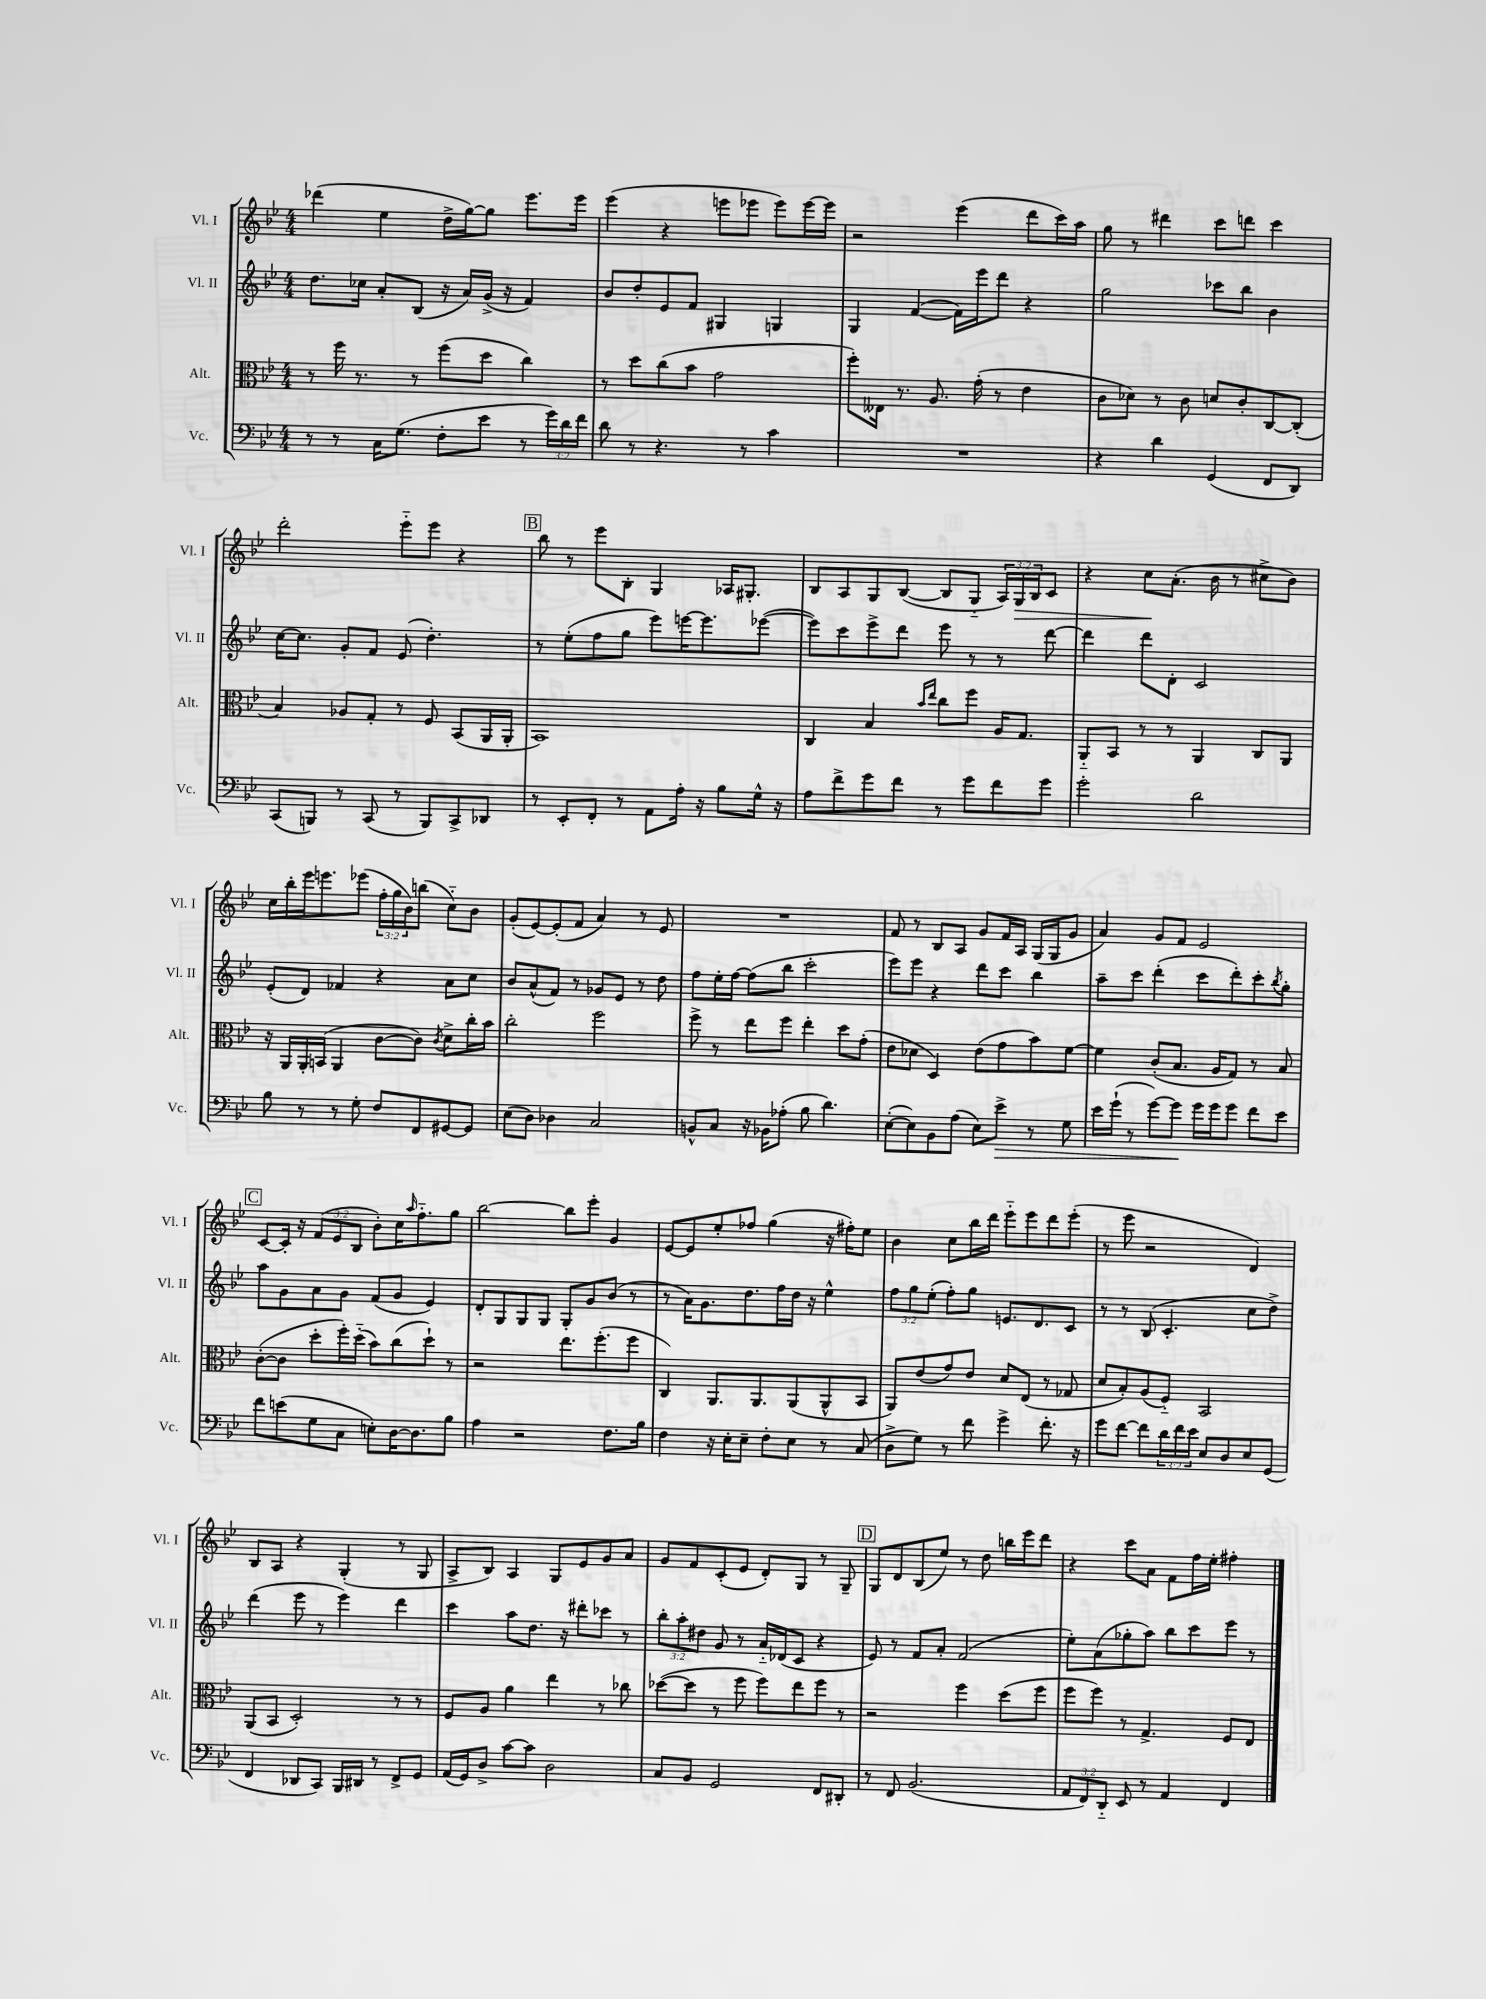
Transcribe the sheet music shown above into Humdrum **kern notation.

**kern	**kern	**kern	**kern
*staff4	*staff3	*staff2	*staff1
*clefF4	*clefC3	*clefG2	*clefG2
*k[b-e-]	*k[b-e-]	*k[b-e-]	*k[b-e-]
*M4/4	*M4/4	*M4/4	*M4/4
8r	8r	8.dd\L	(4ddd-\
8r	16ff\	.	.
.	8.r	16cc-\Jk	.
16C\LK	.	8a'/L	4ee-\
(8.G\J	.	.	.
.	8r	(8B-/J	.
8F'\L	(8ff\L	16r	16dd^\LL
.	.	16a/LL)	[16gg\J)
8e-\J	8dd\J	(16g^/JJ	8gg\]J
.	.	16r	.
8r	4cc\)	4f/)	8.eee-\L
24g\LL)	.	.	.
24d\	.	.	.
.	.	.	16eee-\Jk
24f\JJ	.	.	.
=	=	=	=
8d\	8r	8b-/L	(4eee-\
8r	8dd\L	8dd'/	.
4.r	(8cc\	8e-/	4r
.	8b-\J	8f/J	.
.	2g\	4G#/	8eee\L
8r	.	.	8eee-\J
4c\	.	4G/	8eee-\L)
.	.	.	[16eee-\L
.	.	.	16eee-\]JJ
=	=	=	=
1r	8ff'\L)	4G/	2r
.	16E--\Jk	.	.
.	8.r	.	.
.	.	([4f/	.
.	8.A/	.	.
.	.	16f\]LL)	(4eee-\
.	(16g'\	16eee-\J	.
.	8r	8ddd\J	.
.	4e-\	4r	8ddd\L
.	.	.	16ccc\L)
.	.	.	16aa\JJ
=	=	=	=
4r	8c\L	2gg\	8gg\
.	8d-\J)	.	8r
4d\	8r	.	4ddd#\
.	8c\	.	.
(4GG/	8d/L	8ccc-\L	8ccc\L
.	8c'/	8bb-\J	8ddd\J
8FF/L	[8C/	4b-\	4ccc\
8DD/J)	(8C'/]J	.	.
=	=	=	=
(8CC/L	4B-/)	[16cc\LK	2ddd'\
.	.	8.cc\]J	.
8BBB/J)	.	.	.
8r	8A-/L	8g'/L	.
(8CC/	8G'/J	8f/J	.
8r	8r	(8e-/	8eee-'~\L
8BBB/L)	8F/	4.dd'\)	8eee-\J
8CC^/	(8BB-/L	.	4r
8DD-/J	16AA/L	.	.
.	16AA'/JJ	.	.
=	=	=	=
8r	1BB-)	8r	8bb-\
8EE-'/L	.	(8ee-'\L	8r
8FF'/J	.	8ff\	8eee-\L
8r	.	8gg\J	8B-'\J
8AA\L	.	8eee-\L)	4G/
16A'\Jk	.	[16eee\K	.
16r	.	8.eee\]	.
8B-\L	.	.	16A-/LK
.	.	.	8.G#'/J
16G^^\Jk	.	([8eee-\J	.
16r	.	.	.
=	=	=	=
8A\L	4C/	8eee-\]L)	8B-/L
8f^\	.	8ccc\	8A/
8g\	4B-/	8eee-^\	8G/
8f\J	.	8ddd\J	([8B-/J
.	16qqb-/LL	.	.
.	16qqee-/JJ	.	.
8r	8cc\L	8eee-\	8B-/]L
8g\L	8ff\J	8r	8G'~/J
8f\	16A/LK	8r	24A/LL)
.	.	.	24G/
.	8.G/J	.	.
.	.	.	24B-/J
8g\J	.	[8ddd\	8c/J
=	=	=	=
2g'\	8AA'~/L	4ddd\]	4r
.	8BB-/J	.	.
.	8r	8ddd\L	8cc\L
.	8r	8d'\J	(8.a'\J
2d\	4AA/	2c/	.
.	.	.	16b-\
.	.	.	8r
.	8C/L	.	8cc#^\L
.	8AA/J	.	8b-\J)
=	=	=	=
8B-\	16r	(8e-'/L	16cc\LL
.	16AA/LL	.	16bb-'\
8r	16AA'/	8d/J)	16eee-\J
.	(16BB/JJ	.	8.eee\
8r	4AA/	4f-/	.
8G'\	.	.	(8eee-\J
8F/L	[8c\L	4r	24ff'\LL
.	.	.	24gg\
.	.	.	24b-\J)
8FF/	8c\]J)	.	(8bb\J
.	8qc/	.	.
[8GG#/	8d^\L	8a\L	8cc'~\L)
8GG#/]J	16cc'\L	8cc\J	8b-\J
.	16b-\JJ	.	.
=	=	=	=
(8E-\L	2cc'\	8b-/L	(8g'/L
8D\J)	.	(8a^^/	[8e-/)
4D-\	.	8f/J)	(8e-'/]
.	.	8r	8f/J
2C/	2ff\	8g-/L	4a/)
.	.	8e-/J	.
.	.	8r	8r
.	.	8dd\	8e-/
=	=	=	=
8BB^^/L	8ff^\	8ff\L	1r
8C/J	8r	16ee-'\L	.
.	.	[16ff\JJ	.
16r	8ee-\L	(8ff\]L	.
16BB-\LK	.	.	.
(8A-'\J	8ff\J	8bb-\J	.
8B-\	4ee-'\	2ccc'\	.
4.d\)	.	.	.
.	8dd\L	.	.
.	(8g'\J	.	.
=	=	=	=
([8E-'\L	8e-\L	8eee-\L)	8f/
8E-\])	8d-\J	8eee-\J	8r
8BB-\	4D/)	4r	8B-/L
(8A\J	.	.	8A/J
8E-\L)	(8e-\L	8ddd\L	8g/L
8e-^\J	8g\	8ccc\J	16f/L
.	.	.	16A/JJ
8r	8b-\)	4bb-\	(16G/LL
.	.	.	16G/J
8G\	[8f\J	.	8g/J
=	=	=	=
16e-\LL	4f\]	8aa~\L	4a/)
(16g`\JJ	.	.	.
8r	.	8ccc\J	.
[8g\L)	(8c'/L	(4ddd'\	8g/L
8g\]J	8.B-/J	.	8f/J
16g\LL	.	8ccc\L	2e-/
16g\J	16A/LK	.	.
8g\J	8G/J)	8ddd'\)	.
8f\L	8r	8ccc'\	.
.	.	8qbb-/	.
8e-\J	8B-/	8gg'\J	.
=	=	=	=
8f\L	([8c'\L	8aa\L	[8c/L
(8e\	8c\]J	8g\	16c'/]Jk
.	.	.	16r
8G\	8dd'\L	8a\	(12f/L
.	.	.	12e-/
8C\J	16ff'\L)	8g\J	.
.	.	.	12B-/J
.	(16dd'~\JJ	.	.
8E'\L)	8b-\L)	(8f/L	8b-'\L)
[16D\K	(8cc\	8g/J	16cc\K
.	.	.	16qqaa/
8.D\]	.	.	8.ff'~\
.	8dd`\J)	4e-/)	.
8B-\J	8r	.	8gg\J
=	=	=	=
4A\	2r	8d'/L	[2bb-\
.	.	8G/	.
2r	.	8G/	.
.	.	8G/J	.
.	8.ee-\L	8G'/L	8bb-\]L
.	.	8g/	8eee-'\J
.	(8.ff'\	.	.
8.F\L	.	(8b-/J	4g/
.	8ff\J	8r	.
16B-\Jk	.	.	.
=	=	=	=
4F\	4C/)	8r	[8e-/L
.	.	16a\LK)	8e-/]
.	.	8.g\	.
16r	8.AA/L	.	8ee-'/
16E-'\LK	.	.	.
8E-~\J	.	8.dd\	8ff-/J
.	8.AA/	.	.
8F'\L	.	.	(4gg\
.	.	16ff\L	.
8E-\J	(8AA/	16dd\JJ	.
.	.	16r	.
8r	8AA^^/	4ee-^^\	16r
.	.	.	16ff#'\LK)
(8C/	8BB-/J	.	8ee-\J
=	=	=	=
8D^\L	8AA/L)	12ff\L	4b-\
.	.	12gg\	.
8G\J)	(8e-/	.	.
.	.	(12ee-'\J	.
8r	8g/)	8ff'\L)	8cc\L
8f\	8e-/J	8gg\J	16bb-\L
.	.	.	16ddd\JJ
4g^\	8d/L	8.e/L	8eee-'~\L
.	(8E-/J	.	8eee-\
.	.	8.d/	.
8.f'\	8r	.	8ddd\
.	8G-/	8c/J	(8eee-'\J
16r	.	.	.
=	=	=	=
8g\L	8d/L	8r	8r
[8f\J	8B-'/)	8r	8eee-\
8f\]L	(8A/	(8B-/	2r
24d\L	8F'~/J)	4.c'/	.
24f\	.	.	.
24e-\JJ	.	.	.
8E-/L	2BB-/	.	.
8D/	.	.	.
8E-/	.	8cc\L	4d/)
(8GG/J	.	8dd^\J)	.
=	=	=	=
4FF/	(8AA/L	(4ddd\	8B-/L
.	8BB-/J	.	8A/J
8DD-/L	2D'/)	8eee-\	4r
8CC/J)	.	8r	.
16BBB-/LL	.	4eee-\)	(4G'/
16DD#/JJ	.	.	.
8r	.	.	.
8FF^/L	8r	4ddd\	8r
8GG/J	8r	.	8G/
=	=	=	=
(16AA/LL	8F/L	4ccc\	8A^/L
16GG/J)	.	.	.
8D^/J	8A/J	.	8B-/J)
[8c\L	4a\	8aa\L	4A/
8c\]J	.	8.dd\J	.
2D\	4ee-\	.	8G/L
.	.	16r	.
.	.	8ddd#'\L	8e-/
.	8r	8ccc-\J	8g/
.	8cc-\	8r	8a/J
=	=	=	=
8C/L	([8dd-\L	12bb-'\L	8g/L
.	.	12aa'\	.
8BB-/J	8dd-\]J	.	8f/
.	.	12dd#\J	.
2GG/	8r	8g/	(8c'/
.	8ff\	8r	8e-/J
.	8ff\L)	16a'~/LL	8d'/L)
.	.	(16d-/J	.
.	8ee-\	8c/J	8G/J
8FF/L	8ff\J	4r	8r
8DD#'/J	8r	.	8G~/
=	=	=	=
8r	2r	8e-/)	8G/L
8FF/	.	8r	8d/
(2.BB-/	.	8f/L	(8B-/
.	.	8a'/J	8ee-/J)
.	4ff\	(2f/	8r
.	.	.	8dd\
.	(8dd\L	.	16bb\LL
.	.	.	16eee-\J
.	8ff\J	.	8ddd\J
=	=	=	=
12AA/L	8ff\L	8ee-'\L)	4r
12FF/)	.	.	.
.	8ff\J)	(8a\	.
12DD'~/J	.	.	.
8EE-/	8r	8gg-'\	8ccc\L
8r	4.G^/	8aa\J)	8a\J
4AA/	.	8bb-\L	8f\L
.	.	8ccc\	16ff\L
.	.	.	16ee-'\JJ
4FF/	8F/L	8eee-\J	4ff#'\
.	8E-/J	8r	.
==	==	==	==
*-	*-	*-	*-
